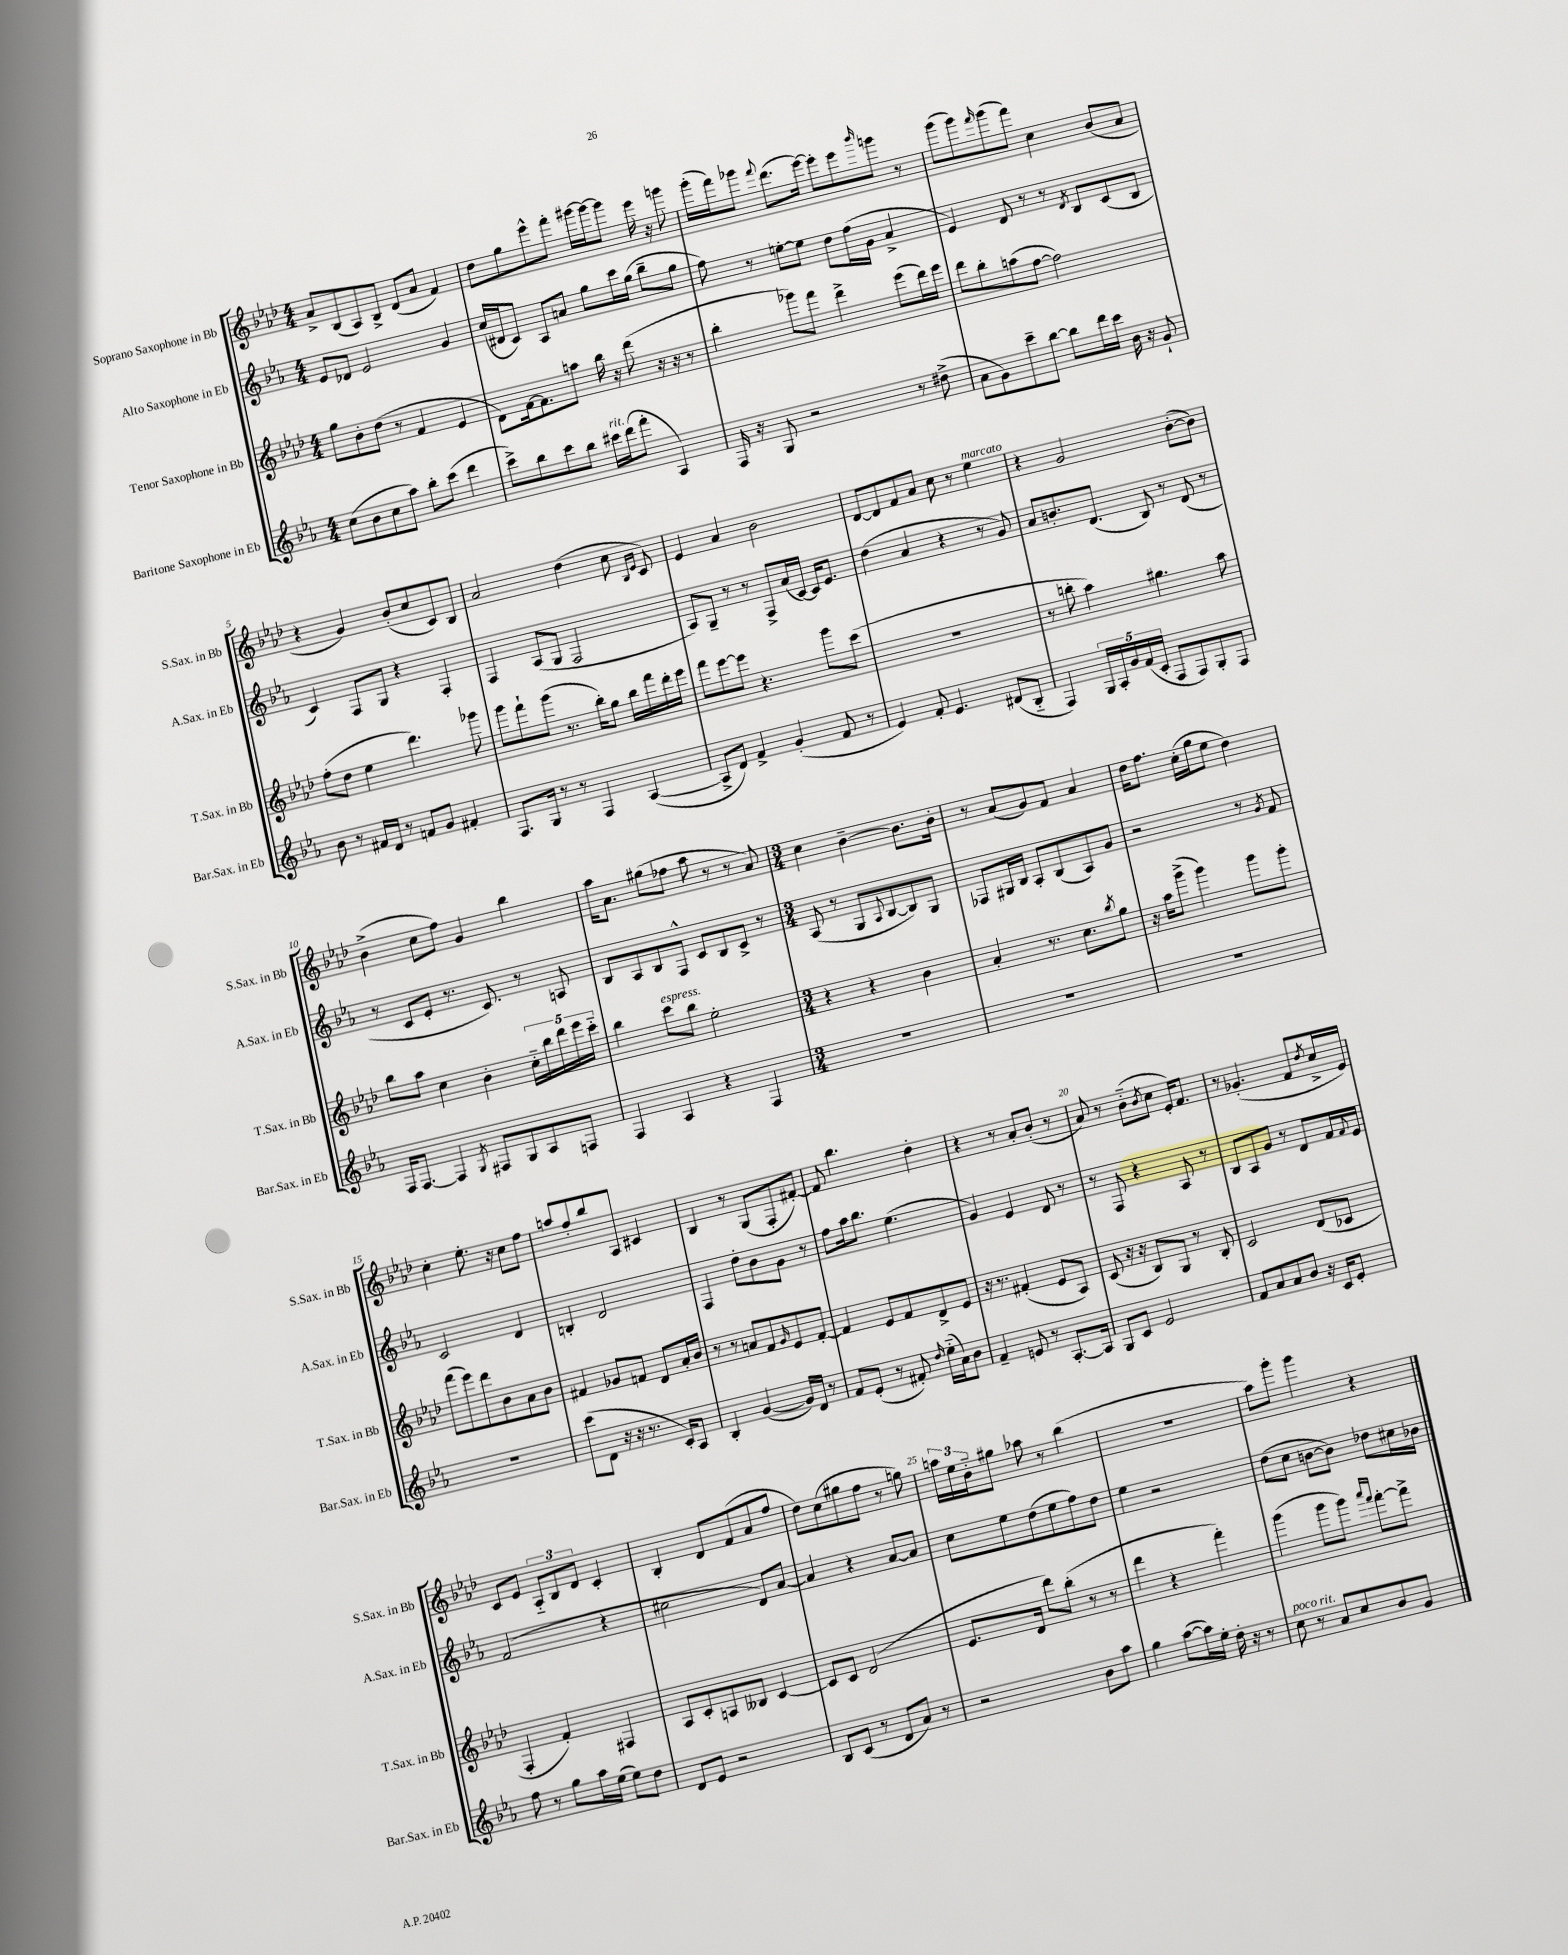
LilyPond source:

<<
\new StaffGroup <<
\new Staff = "s0" \with { instrumentName = "Soprano Saxophone in Bb" shortInstrumentName = "S.Sax. in Bb" } {
    \clef treble \key aes \major \numericTimeSignature \time 4/4
    aes'8-> bes8( aes8) bes8-> des'8( aes'8 f'4) |
    des''8 g''8 ees'''8-^ f'''8-. gis'''16~ gis'''16~ gis'''8 ees'''16 r16 g'''8 |
    g'''16-.( f'''16) ges'''8 \appoggiatura { f'''8 } des'''8.( ees'''16~) ees'''8-. ees'''8 \grace { bes'''16 } g'''8 r8 |
    g'''8( g'''8) \grace { f'''16 } g'''8( f'''8) c''4 bes'8( aes'8 |
    r4 g'4) bes'8-.( c''8 c'8) bes8 |
    aes'2 des''4( c''8 \grace { bes16 ees'16 } c'8) |
    ees'4 aes'4 bes'2 |
    des'8~ des'8 f'8 aes'8 c''8 r8 ees''4^\markup { \italic "marcato" } |
    r4 g'2 bes'8~-.( bes'8) |
    bes'4->( c''8 f''8) g'4 bes''4 |
    aes''16 aes'8. gis''8( fes''8 aes''8 r8 r8 aes'8) |
    \numericTimeSignature \time 3/4 c''4 bes'4~-- bes'8. bes'16-. |
    r8 aes'8( g'8) f'8 aes'4 |
    des''16 f''8. c''16-.( g''16 ees''8 des''4) |
    c''4-. ees''8.-. r16 c''8 f''8 |
    a''8 f''8-. bes''8 aes8 cis'4 |
    bes4 r8 g8( f8-. fis'8~-.) |
    fis'8 bes''4. des''4-. |
    r4 r8 aes'8-. bes'8-.( r8 |
    aes'8) r8 bes'8-_( \acciaccatura { bes'8 } c''8 ees'16-.) f'8. |
    r8 ges'4.-.( f'8 \acciaccatura { des''8 } c''16-> ees'16) |
    c'8 ees'8 \tuplet 3/2 { aes8-_ bes8 des'8 } c'4-. |
    bes4-. des'8 f'8( aes'8 f''8 |
    des''8) c''8( gis''8 f''8 r8 g''8) |
    \tuplet 3/2 { a''16 ees''16 bes'16-_ } gis''8 aes''8 r8 bes''4( |
    R2. |
    aes''8) g'''8-. g'''4 r4 \bar "|." |
}
\new Staff = "s1" \with { instrumentName = "Alto Saxophone in Eb" shortInstrumentName = "A.Sax. in Eb" } {
    \clef treble \key ees \major \numericTimeSignature \time 4/4
    ees'8 des'8 ees'2 g'4 |
    c''16( dis'16 c'8) aes8 a'8 g''8 c'''16 g''16( bes''8-- g''8 |
    f''8) r8 e''8~-. e''8 d''8 f''16( g'16 aes'4-> |
    ees'4) d'8 r8 r8 \acciaccatura { d'8 } bes8 c'8( bes8 |
    c'4) f8 g8 r4 f4-. |
    f4 aes8( g8 f2 |
    aes8) g8-- r8 r8 f8-> aes'16( c'16~) c'16 ees'8. |
    d''4( aes'4 r4 r8 g'8) |
    aes'8 b'8.-. d'8.( bes8) r8 d'8( r8 |
    r8 c'8 ees'8-. r8. c'8.) r8 a8 |
    bes8 aes8 bes8 f8-^ c'8 bes8 c'8-> r8 |
    \numericTimeSignature \time 3/4 aes8( r8 g8 \appoggiatura { aes8 } bes8~ bes8) g8 |
    fes8 gis16 bes16 aes8-. bes8( aes8) g'8 |
    r2 r8 \acciaccatura { g'8 } f'8 |
    c'2 d'4 |
    b4-. d'2 |
    f4 d''8-. bes'8 g'8 r8 |
    f''8 aes''16 bes''8. ees''4.( |
    g'4) ees'4 d'8 r8 |
    r8 f8 r4 aes8 r8 |
    bes8 aes8 g'8 r8 d'8 f'16 \appoggiatura { f'8 } ees'16 |
    f'2( r4 |
    cis''2 d'8) aes'8~ |
    aes'4 r4 aes'8~ aes'8 |
    c''8 ees''8 d''8( ees''8 f''8) d''8 |
    ees''4 r2 |
    d''8( c''8 b'8~ b'8) des''8 cis''16 bes'16 \bar "|." |
}
\new Staff = "s2" \with { instrumentName = "Tenor Saxophone in Bb" shortInstrumentName = "T.Sax. in Bb" } {
    \clef treble \key aes \major \numericTimeSignature \time 4/4
    g''8 bes'8-. des''8( r8 f'4 ees'4 |
    des'8) f'16~ f'8. a''8 bes''16 r16 des'''8( r16 r16 r8 |
    bes''4-. ges'''8) f'''8 des'''4-> ees'''8( des'''16) ees'''16 |
    des'''8 bes''8-. a''8( f''8~ f''2) |
    f''8-.( des''8 ees''4 des'''4.) ges'''8 |
    g'''8 f'''8-! g'''8( r8. bes''16-.) g''8 bes''16 f'''16 des'''16-. ees'''16 |
    f'''8 ees'''8~ ees'''8 r4. g'''8 c'''8( |
    R1 |
    r8 b''8-. aes''4) gis''4. aes''8 |
    bes''8 aes''8 c''4 bes'4-. \tuplet 5/4 { c''16-_ bes''16 des'''16 ees'''16 c'''16-_ } |
    bes''4 c'''8^\markup { \italic "espress." } bes''8 ees''2-. |
    \numericTimeSignature \time 3/4 r4 r4 bes'4 |
    aes'4-. r8. c''8. \acciaccatura { bes''8 } g''8 |
    r16 aes''16 g'''8->( g'''4) g'''8 g'''8-. |
    f'''8( ees'''8) des'''8 bes'8 aes'8 bes'8 |
    fis'4 ges'8 f'8 des'8 aes'16-. bes'16 |
    r8 r8 a'8 f'8 \grace { g'16 } ees'8 f'8~-. |
    f'4 ees'8 f'8 des'8-> ees'8 |
    r16 r8. fis'4-.( ees'8 aes8) |
    c'8( r16 r16 bes8) g8 r8 bes8-. |
    c'2 des'8( ces'8 |
    f4-. f'4-.) fis4 |
    aes8 c'8-. a8 beses8 c'4~ |
    c'8 c'8 des'2( |
    ees'8. des'16 des'''8) bes''8-.( r8 r8 |
    des'''4 r4 f'''4-.) |
    g'''4( g'''8 g'''8) \grace { aes'''16 f'''16 } f'''8~-. f'''8-> \bar "|." |
}
\new Staff = "s3" \with { instrumentName = "Baritone Saxophone in Eb" shortInstrumentName = "Bar.Sax. in Eb" } {
    \clef treble \key ees \major \numericTimeSignature \time 4/4
    c''8( bes'8 c''8 aes''8) bes''8-. c'''8( d'''4 |
    c'''8->) bes''8 c'''8 bes''8 cis'''16^\markup { \italic "rit." } d'''16( f'''8-. aes4) |
    f16 r16 g8 r2 r8 dis''8->( |
    aes'8 g'8) c'''8-- bes''8~ bes''8 d'''16 c'''16 bes'16 r16 g'8-! |
    bes'8 r8 fis'16 d'16 r8 f'8 g'8 fis'4-. |
    f8. g16 r8 r8 f4 aes4~( |
    aes8-> d'8) f'4-> g'4-.( f'8 r8 |
    ees'4) f'8-. ees'4. dis'8( bes8-_ |
    f4) \tuplet 5/4 { g16 aes16-. g'16 f'16( c'16-. } f8 f8) g8-. f8 |
    f16 f8.~ f4 \acciaccatura { g8 } fis8 g8 aes8 f8 |
    f4 aes4 r4 f4 |
    \numericTimeSignature \time 3/4 R2. |
    R2. |
    R2. |
    R2. |
    c'''8( d'8 r16 r16 r8. c'16-.) aes8 |
    bes4-. g'4~( g'16) d'16 r8 |
    f'8 ees'8-.( r8 fis'8-.) \grace { d''16 } ees''16-_( aes'16) bes'8 |
    f'4-- e'8 r8 aes8.~-. aes16 |
    g8 c'8 ees'2 |
    f'8 aes'8 aes'8 bes'8 r16 c'16 ees'8-. |
    f''8 r8 g''8 aes''16 ees''16( ees''8) d''8 |
    d'8 ees'8 r2 |
    bes8 c'8( r8 d'8 aes'8) r8 |
    r2 bes'8 aes''8 |
    g''4 aes''8~( aes''16) ees''16-. d''16-. r16 r8 |
    c''8^\markup { \italic "poco rit." } r8 aes'8 c''8 bes'8 g'8 \bar "|." |
}
>>
>>
\layout { \context { \Score \override BarNumber.break-visibility = ##(#f #t #t) barNumberVisibility = #(every-nth-bar-number-visible 5) } }
